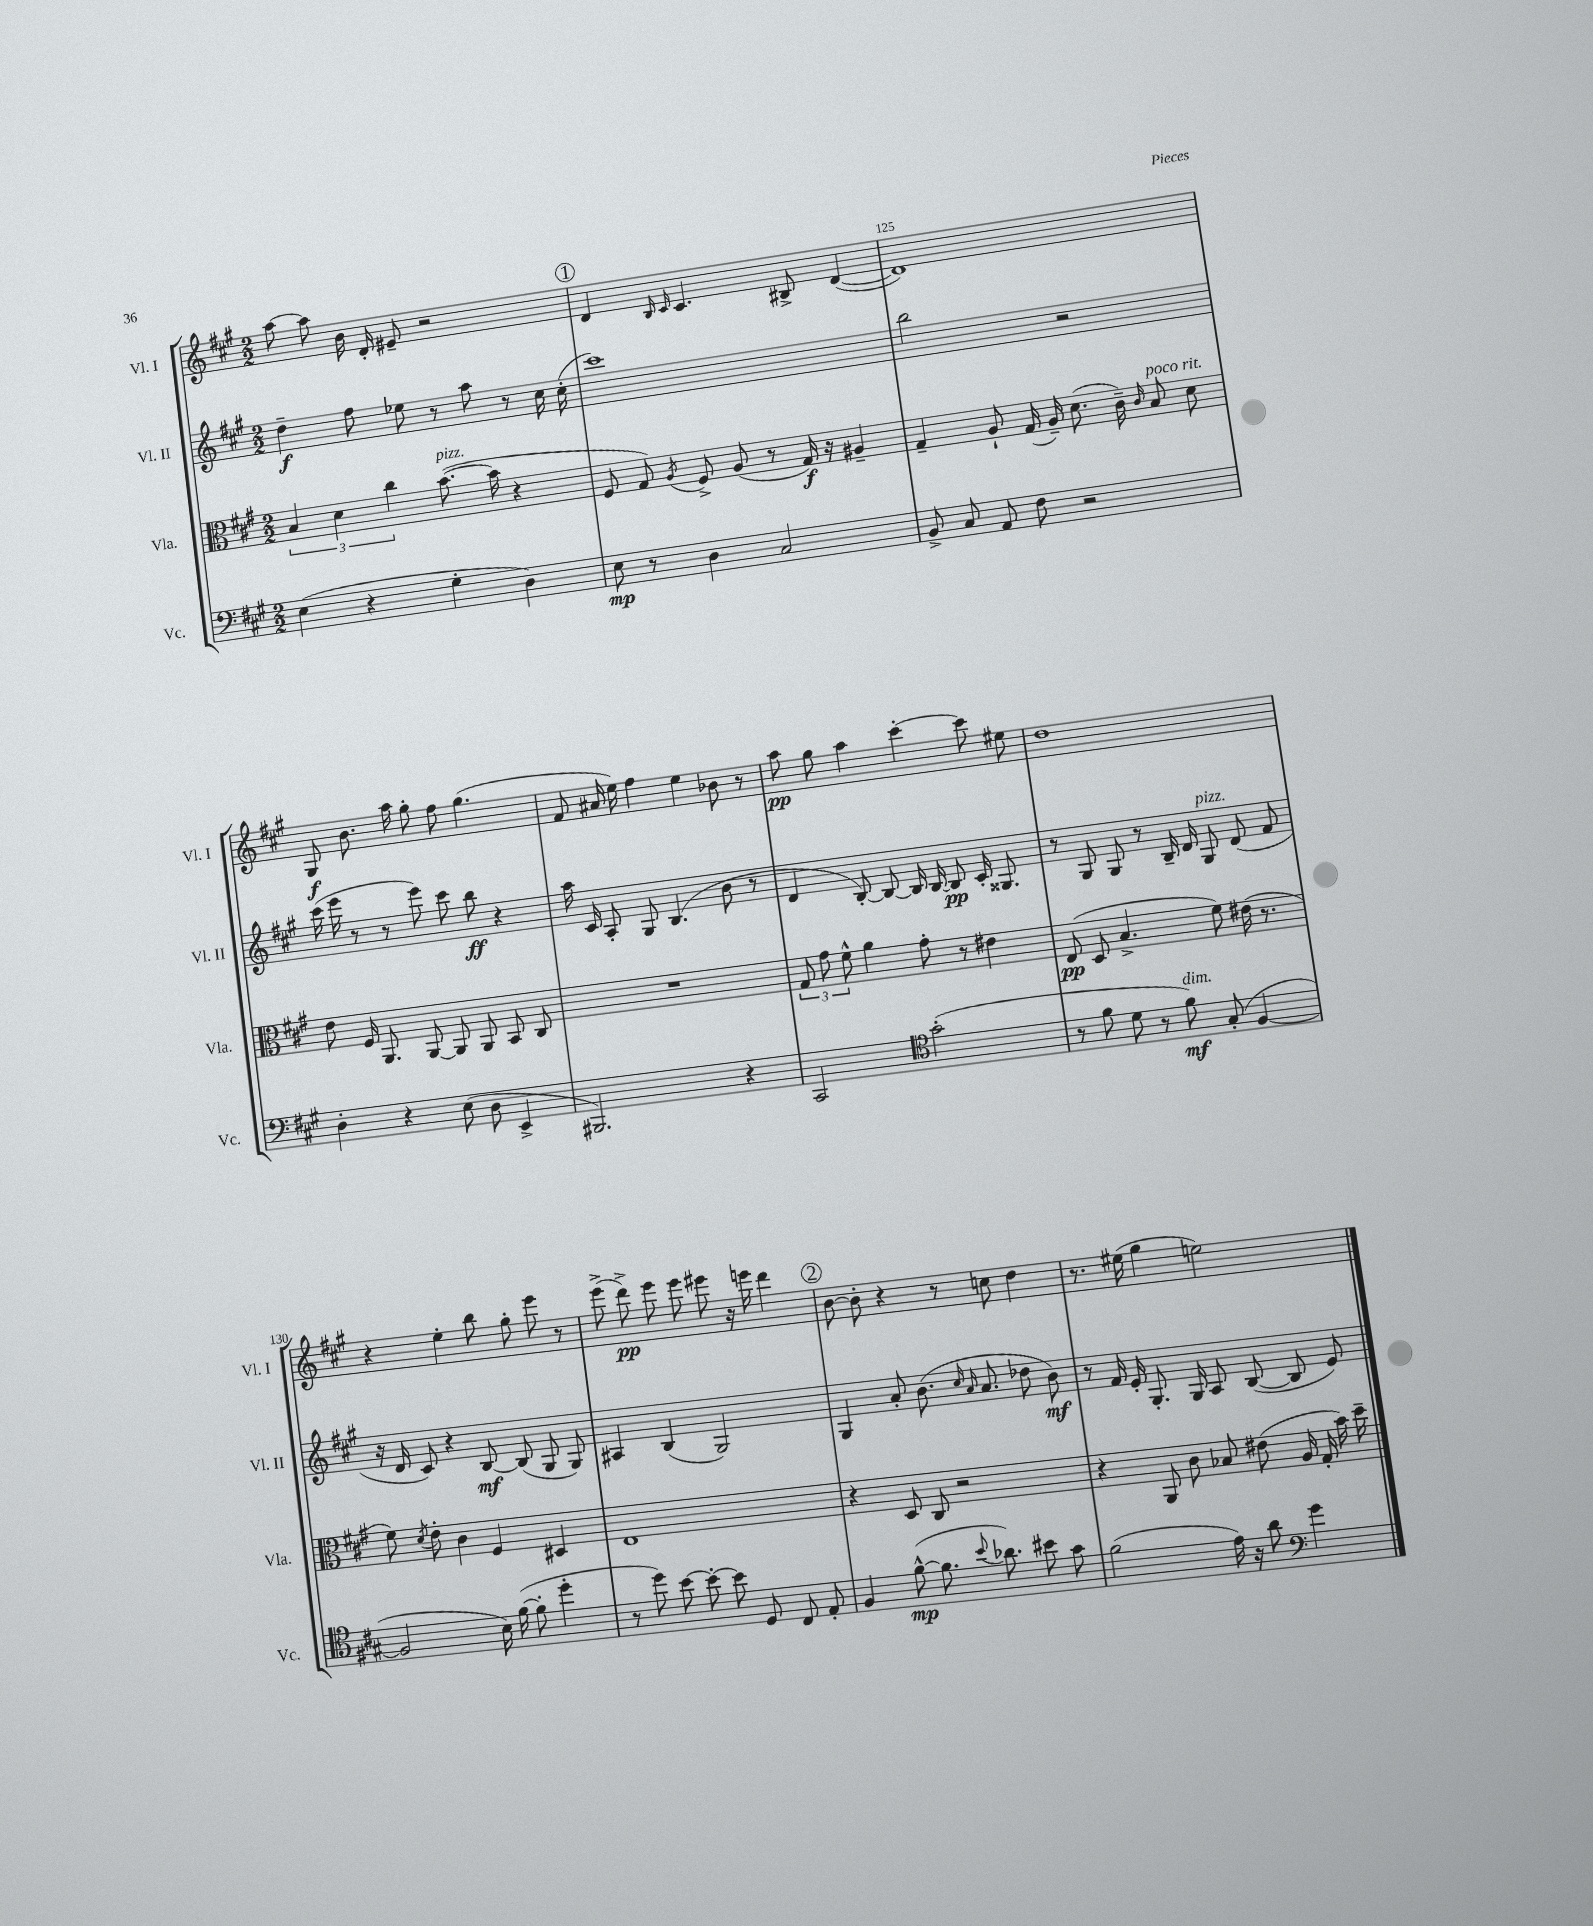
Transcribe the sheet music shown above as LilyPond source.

<<
\new StaffGroup <<
\new Staff = "s0" \with { instrumentName = "Vl. I" shortInstrumentName = "Vl. I" } {
    \clef treble \key a \major \numericTimeSignature \time 2/2
    \autoBeamOff a''8~ a''8 b'16 d'16-. eis'8-- r2 |
    \mark \markup { \circle "1" } d'4 \grace { b16 cis'16 } cis'4. bis8-> d'4~( |
    d'1) |
    gis8\f b'8. a''16 gis''8-. fis''8 gis''4.( |
    fis'8 ais'16 e''16) fis''4 e''4 bes'8 r8 |
    a''8\pp gis''8 a''4 cis'''4~-. cis'''8 eis''8 |
    d''1 |
    r4 e''4-. b''8 gis''8-. e'''8 r8 |
    e'''8->( d'''8->\pp) e'''8 e'''8 eis'''8 r16 e'''16 d'''4 |
    \mark \markup { \circle "2" } b'8~ b'8-. r4 r8 c''8 d''4 |
    r8. eis''16( gis''4 e''2) \bar "|." |
}
\new Staff = "s1" \with { instrumentName = "Vl. II" shortInstrumentName = "Vl. II" } {
    \clef treble \key a \major \numericTimeSignature \time 2/2
    \autoBeamOff d''4--\f fis''8 ees''8 r8 a''8 r8 cis''16 cis''16-.( |
    \mark \markup { \circle "1" } cis'''1) |
    b''2 r2 |
    cis'''16( e'''16 r8 r8 e'''8) cis'''8 b''8\ff r4 |
    a''16 cis'16 a8-. gis8 b4.( b'8 r8 |
    d'4 b8~-.) b8~ b16 b16~ b8\pp cis'16-. gisis8. |
    r8 gis8 gis8 r8 b16-- d'16 gis8^\markup { \italic "pizz." } d'8( fis'8 |
    r16 d'16 cis'8) r4 b8~\mf b8( gis8 gis8) |
    ais4 b4( gis2) |
    \mark \markup { \circle "2" } gis4 a'8-. b'8.( \grace { cis''16 a'16 } a'8. des''8 b'8\mf) |
    r8 fis'16 e'16-. gis8.-. gis16 a8 b8~( b8 e'8) \bar "|." |
}
\new Staff = "s2" \with { instrumentName = "Vla." shortInstrumentName = "Vla." } {
    \clef alto \key a \major \numericTimeSignature \time 2/2
    \autoBeamOff \tuplet 3/2 { b4 d'4 cis''4 } b'8.~^\markup { \italic "pizz." }( b'16 r4 |
    \mark \markup { \circle "1" } fis8 gis8) \acciaccatura { a8 } fis8-> a8( r8 gis16\f) r16 ais4-- |
    gis4-- a8-! gis16( a16--) d'8.( cis'16--) \grace { cis'16 } b8^\markup { \italic "poco rit." } d'8 |
    e'8 fis16 a,8. a,8~ a,8 a,8 b,8 cis8 |
    R1 |
    \tuplet 3/2 { gis8 gis'8 fis'8-^ } a'4 gis'8-. r8 eis'4 |
    e8\pp( d8 b4.-> fis'8) eis'16( r8. |
    fis'8) \acciaccatura { d'8 } e'8-. cis'4 fis4 dis4 |
    e1 |
    \mark \markup { \circle "2" } r4 d8 cis8 r2 |
    r4 a,8 cis'8 bes8 eis'8( a16 gis16-. b'16) d''16-- \bar "|." |
}
\new Staff = "s3" \with { instrumentName = "Vc." shortInstrumentName = "Vc." } {
    \clef bass \key a \major \numericTimeSignature \time 2/2
    \autoBeamOff e4( r4 gis4-. d4) |
    \mark \markup { \circle "1" } e8\mp r8 d4 cis2 |
    b,8-> cis8 a,8 fis8 r2 |
    d4-. r4 e8( d8 e,4-> |
    bis,,2.) r4 |
    cis,2 \clef tenor gis'2-.( |
    r8 fis'8 d'8 r8 fis'8\mf^\markup { \italic "dim." }) gis8-.( fis4~ |
    fis2 b16) fis'16~( fis'8-. d''4-. |
    r8 d''8) b'8~ b'8~-. b'8 d8 cis8 e8-. |
    \mark \markup { \circle "2" } fis4 fis'8~-^\mp( fis'8. \appoggiatura { b'8 } aes'8.) bis'8 gis'8 |
    fis'2( e'16) r16 a'8 \clef bass gis'4 \bar "|." |
}
>>
>>
\layout { \context { \Score currentBarNumber = #123 \override BarNumber.break-visibility = ##(#f #t #t) barNumberVisibility = #(every-nth-bar-number-visible 5) } }
